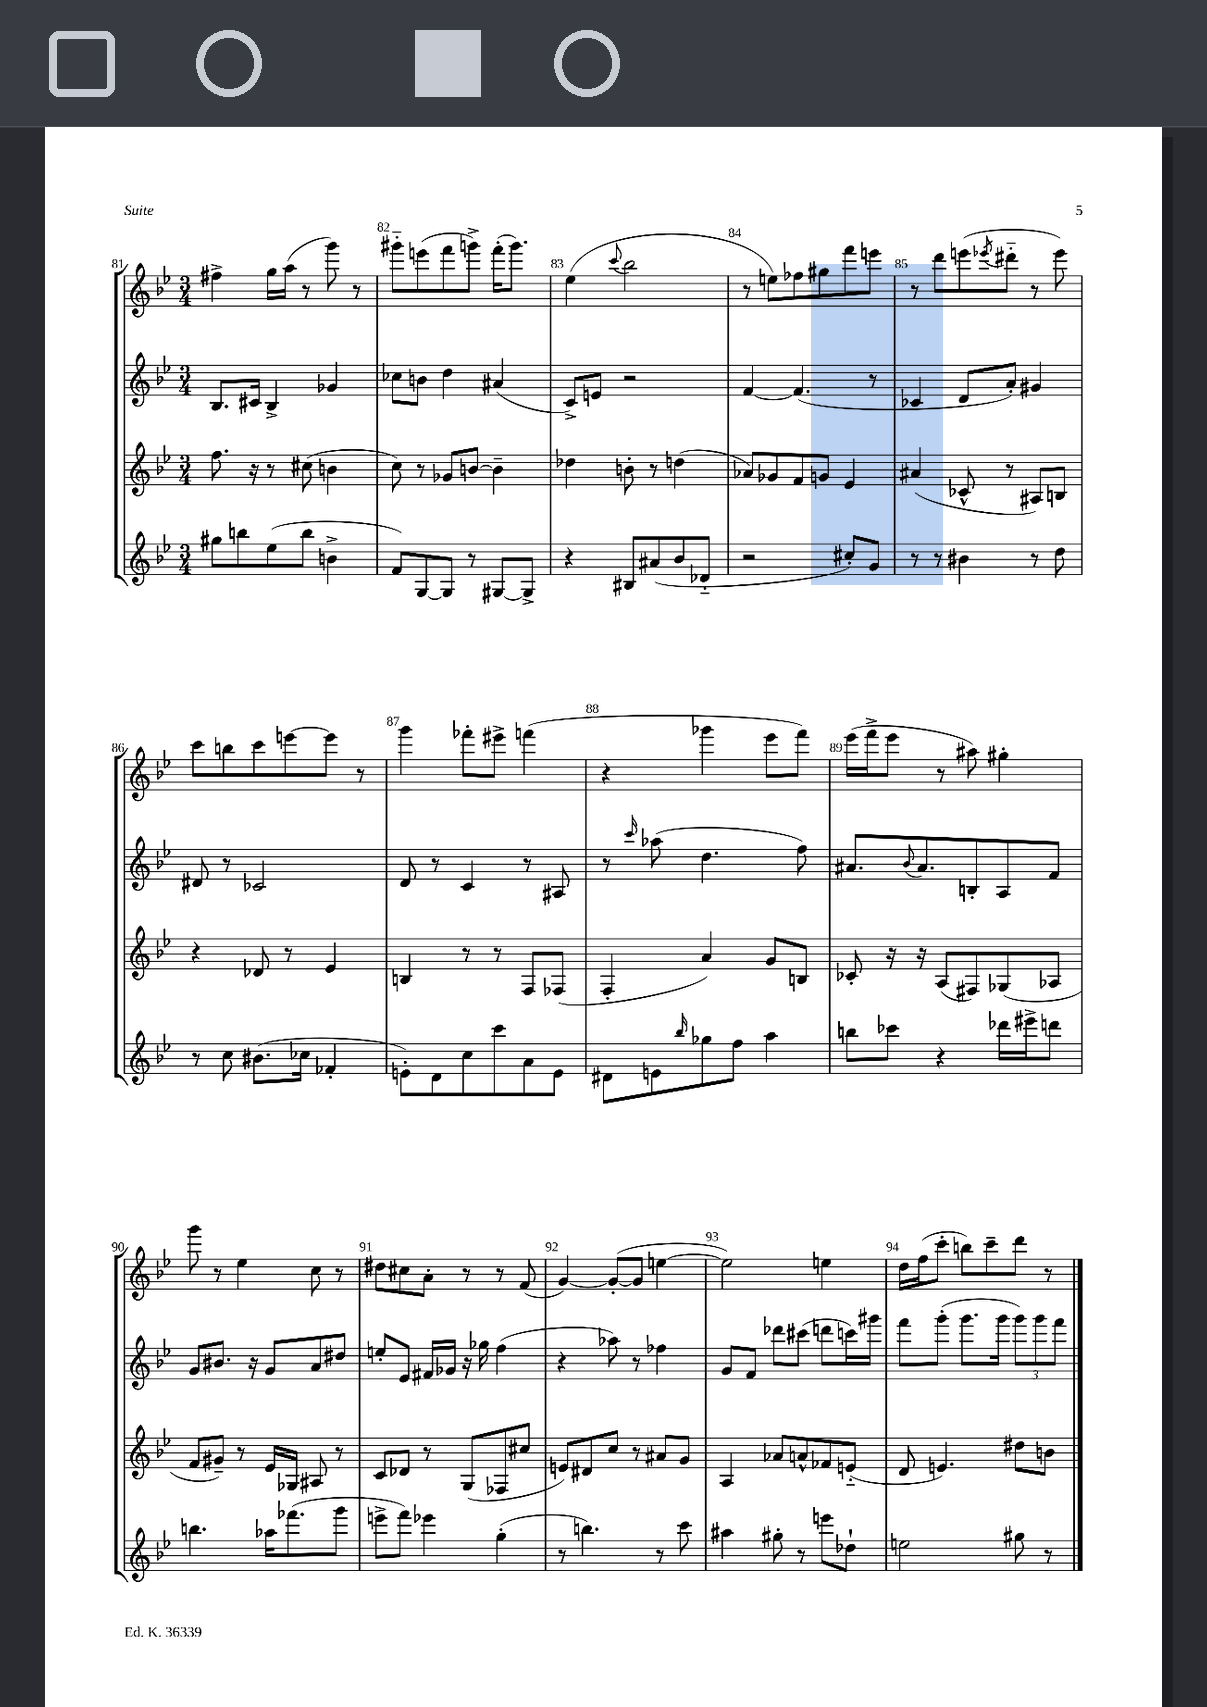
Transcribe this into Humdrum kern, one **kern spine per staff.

**kern	**kern	**kern	**kern
*staff4	*staff3	*staff2	*staff1
*clefG2	*clefG2	*clefG2	*clefG2
*k[b-e-]	*k[b-e-]	*k[b-e-]	*k[b-e-]
*M3/4	*M3/4	*M3/4	*M3/4
8gg#	8.ff	8.B-	4ff#^
8bb	.	.	.
.	16r	16c#	.
(8ee-	8r	4B-^	16gg
.	.	.	(16aa
8bb	(8cc#	.	8r
4b^	4b	4g-	8ggg)
.	.	.	8r
=	=	=	=
8f)	8cc)	8cc-	8ggg#'~
[8G	8r	8b	(8eee
8G]	8g-	4dd	8fff
8r	[8b	.	8ggg^)
[8G#	4b~]	(4a#	(16fff'
.	.	.	8.ggg)
8G#^]	.	.	.
=	=	=	=
4r	4dd-	8c^)	(4ee-
.	.	8e	.
.	.	.	8qqccc
8B#	8b'	2r	2bb-
(8a#	8r	.	.
8b-	(4dd	.	.
8d-'~	.	.	.
=	=	=	=
2r	8a-)	[4f	8r
.	8g-	.	8ee)
.	8f	(4.f]	8ff-
.	8g	.	8gg#
8cc#')	4e-	.	8fff
8g	.	8r	8eee
=	=	=	=
8r	(4a#	4c-	8r
8r	.	.	8ddd
4b#	8c-^^	8d	(8eee
.	.	.	8qeee-
.	8r	8a')	8ddd#'~
8r	8A#)	4g#	8r
8dd	8B	.	8eee-)
=	=	=	=
8r	4r	8d#	8ccc
8cc	.	8r	8bb
(8.b#	8d-	2c-	8ccc
.	8r	.	[8eee
16cc-	.	.	.
4f-'	4e-	.	8eee]
.	.	.	8r
=	=	=	=
8e')	4B	8d	4ggg
8d	.	8r	.
8cc	8r	4c	8fff-'
8ccc	8r	.	8eee#^
8a	8F	8r	(4fff
8e	(8F-	8A#	.
=	=	=	=
8d#	4F'	8r	4r
.	.	16qqccc	.
8e	.	(8aa-	.
16qqbb-	.	.	.
8gg-	4a)	4.dd	4ggg-
8ff	.	.	.
4aa	8g	.	8eee-
.	8B	8ff)	8fff)
=	=	=	=
8bb	8c-'	8.a#	(16eee-
.	.	.	16fff^
8ccc-	16r	.	8eee-
.	.	8qqb-	.
.	16r	8.a#	.
4r	(8A	.	8r
.	8F#)	8B'	8aa#)
16ddd-	(8G-	8A	4gg#'
16eee#^	.	.	.
8ddd	8A-	8f	.
=	=	=	=
4.bb	8f	8g	8ggg
.	8g#~)	8.b#	8r
.	8r	.	4ee-
.	.	16r	.
16aa-	16e-	8g	.
(8.fff-	16G-	.	.
.	8A#	8a	8cc
8ggg	8r	8dd#	8r
=	=	=	=
8eee^	8c	8ee'	8dd#
8fff)	8d-	8e-	8cc#
4eee-	8r	16f#	8a'
.	.	16g-	.
.	(8G	16r	8r
.	.	16gg-	.
(4gg'	8F-	(4ff	8r
.	8cc#	.	(8f
=	=	=	=
8r	8e)	4r	[4g)
4.bb)	8d#	.	.
.	8cc	8aa-)	(8g'_
.	8r	8r	8g]
8r	8a#	4ff-	[4ee
8ccc	8g	.	.
=	=	=	=
4aa#	4A	8g	2ee])
.	.	8f	.
8gg#'	8a-	8ddd-	.
8r	8a^^	(8ccc#	.
8eee	8f-	8ddd	4ee
8dd-`	(8e'~	16ccc)	.
.	.	16ggg#	.
=	=	=	=
2ee	8d	8fff	16dd
.	.	.	(16ff
.	4.e)	(8ggg'	8ccc'
.	.	8.ggg	8bb)
.	.	.	8ccc~
.	.	16ggg	.
8gg#	8dd#	12ggg)	8ddd
.	.	12ggg	.
8r	8b	.	8r
.	.	12fff	.
==	==	==	==
*-	*-	*-	*-
